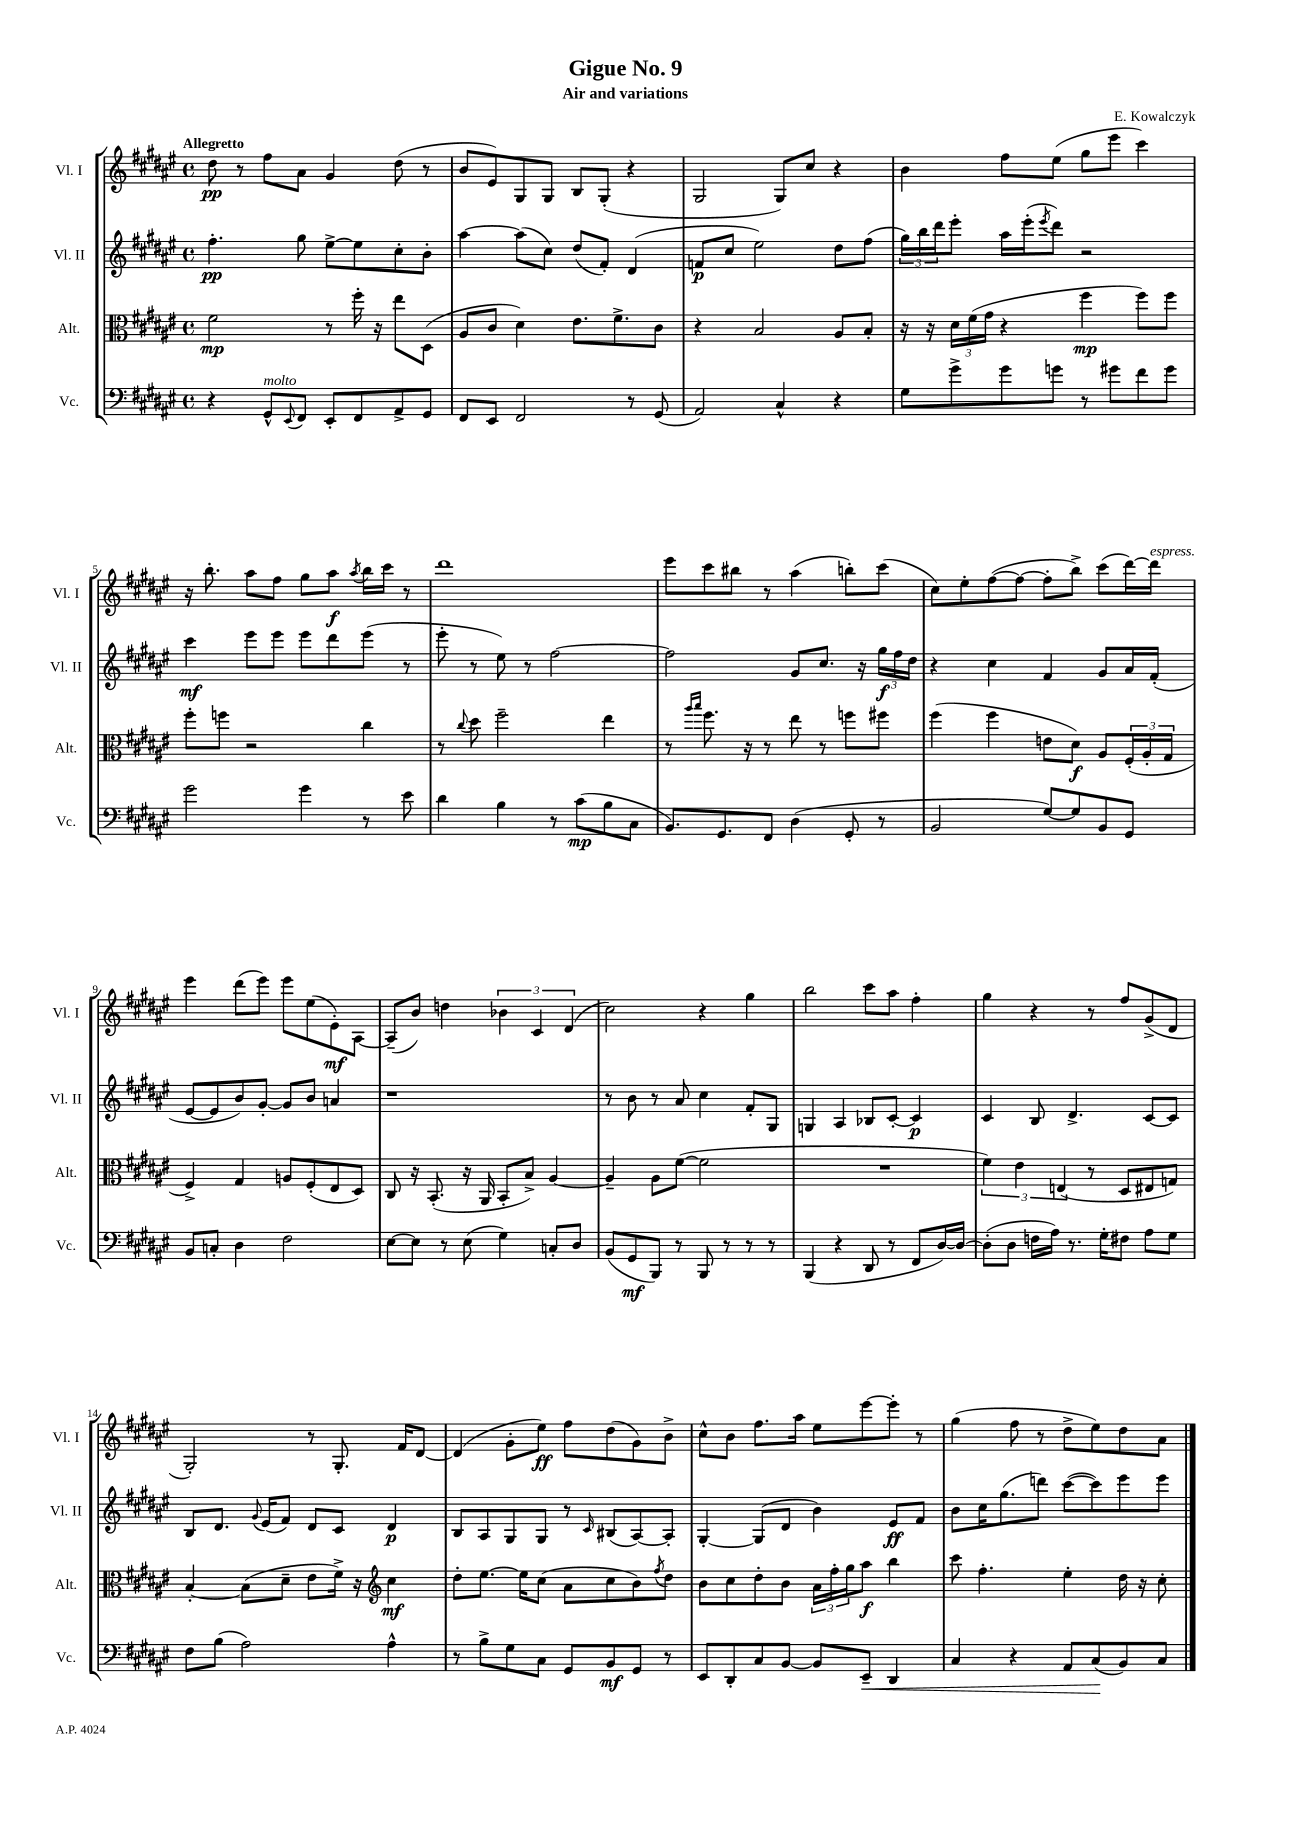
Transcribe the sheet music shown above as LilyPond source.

\header { title = "Gigue No. 9" composer = "E. Kowalczyk" subtitle = "Air and variations" }
<<
\new StaffGroup <<
\new Staff = "s0" \with { instrumentName = "Vl. I" shortInstrumentName = "Vl. I" } {
    \clef treble \key fis \major \defaultTimeSignature \time 4/4 \tempo "Allegretto"
    dis''8\pp r8 fis''8 ais'8 gis'4 dis''8( r8 |
    b'8 eis'8) gis8 gis8 b8 gis8-.( r4 |
    gis2 gis8) cis''8 r4 |
    b'4 fis''8 eis''8( gis''8 eis'''8 cis'''4) |
    r16 b''8.-. ais''8 fis''8 gis''8 ais''8\f \acciaccatura { ais''8 } b''16 cis'''16 r8 |
    dis'''1 |
    eis'''8 cis'''8 bis''8 r8 ais''4( b''8-.) cis'''8( |
    cis''8) eis''8-. fis''8~( fis''8~ fis''8-. b''8->) cis'''8( dis'''16~) dis'''16^\markup { \italic "espress." } |
    eis'''4 dis'''8( eis'''8) eis'''8 eis''8( eis'8-.\mf) ais8~ |
    ais8--( b'8) d''4 \tuplet 3/2 { bes'4 cis'4 dis'4( } |
    cis''2) r4 gis''4 |
    b''2 cis'''8 ais''8 fis''4-. |
    gis''4 r4 r8 fis''8 gis'8->( dis'8 |
    gis2-.) r8 gis8.-. fis'16 dis'8~ |
    dis'4( gis'8-. eis''8\ff) fis''8 dis''8( gis'8) b'8-> |
    cis''8-^ b'8 fis''8. ais''16 eis''8 eis'''8~ eis'''8-. r8 |
    gis''4( fis''8 r8 dis''8-> eis''8) dis''8 ais'8 \bar "|." |
}
\new Staff = "s1" \with { instrumentName = "Vl. II" shortInstrumentName = "Vl. II" } {
    \clef treble \key fis \major \defaultTimeSignature \time 4/4
    fis''4.-.\pp gis''8 eis''8~-> eis''8 cis''8-. b'8-. |
    ais''4~ ais''8( cis''8) dis''8( fis'8-.) dis'4( |
    f'8\p cis''8 eis''2) dis''8 fis''8( |
    \tuplet 3/2 { gis''16) b''16 dis'''16 } eis'''8-. ais''16 eis'''16-.( \acciaccatura { eis'''8 } dis'''8) r2 |
    cis'''4\mf eis'''8 eis'''8 eis'''8 dis'''8 eis'''8( r8 |
    eis'''8-. r8 eis''8) r8 fis''2~ |
    fis''2 gis'8 cis''8. r16 \tuplet 3/2 { gis''16\f fis''16 dis''16 } |
    r4 cis''4 fis'4 gis'8 ais'16 fis'16-.( |
    eis'8~ eis'8 b'8) gis'8~-. gis'8 b'8 a'4 |
    r1 |
    r8 b'8 r8 ais'8 cis''4 fis'8-. gis8 |
    g4 ais4 bes8 cis'8~-. cis'4\p |
    cis'4 b8 dis'4.-> cis'8~ cis'8 |
    b8 dis'8. \appoggiatura { gis'8 } eis'16( fis'8) dis'8 cis'8 dis'4\p |
    b8 ais8 gis8 gis8 r8 \grace { cis'16 } bis8( ais8~) ais8-. |
    gis4~-. gis8( dis'8 b'4) eis'8\ff fis'8 |
    b'8 cis''16 gis''8.( d'''8) cis'''8~( cis'''8) eis'''8 eis'''8 \bar "|." |
}
\new Staff = "s2" \with { instrumentName = "Alt." shortInstrumentName = "Alt." } {
    \clef alto \key fis \major \defaultTimeSignature \time 4/4
    fis'2\mp r8 fis''16-. r16 eis''8 dis8( |
    ais8 cis'8 dis'4) eis'8. fis'8.-> cis'8 |
    r4 b2 ais8 b8-. |
    r16 r16 \tuplet 3/2 { dis'16 fis'16( gis'16 } r4 fis''4\mp fis''8) fis''8 |
    fis''8-. f''8 r2 cis''4 |
    r8 \appoggiatura { cis''8 } dis''8 fis''2-- eis''4 |
    r8 \grace { ais''16 b''16 } fis''8. r16 r8 eis''8 r8 f''8 fis''8 |
    fis''4( fis''4 e'8 dis'8\f) ais8 \tuplet 3/2 { fis16-.( ais16-. gis16 } |
    fis4->) gis4 a8 fis8-.( eis8 dis8) |
    cis8 r16 b,8.-.( r16 ais,16 b,8-. b8->) ais4~ |
    ais4-- ais8 fis'8~( fis'2 |
    R1 |
    \tuplet 3/2 { fis'4) eis'4 e4( } r8 dis8 eis8 g8) |
    b4~-. b8( dis'8-- eis'8 fis'16->) r16 \clef treble cis''4\mf |
    dis''8-. eis''8.~ eis''16 cis''8( ais'8 cis''8 b'8) \acciaccatura { fis''8 } dis''8 |
    b'8 cis''8 dis''8-. b'8 \tuplet 3/2 { ais'16 fis''16-. gis''16 } ais''8\f b''4 |
    cis'''8 fis''4.-. eis''4-. dis''16 r16 cis''8-. \bar "|." |
}
\new Staff = "s3" \with { instrumentName = "Vc." shortInstrumentName = "Vc." } {
    \clef bass \key fis \major \defaultTimeSignature \time 4/4
    r4 gis,8-^^\markup { \italic "molto" } \appoggiatura { eis,8 } fis,8 eis,8-. fis,8 ais,8-> gis,8 |
    fis,8 eis,8 fis,2 r8 gis,8( |
    ais,2) cis4-^ r4 |
    gis8 gis'8-> gis'8 g'8 r8 gis'8 fis'8 gis'8 |
    gis'2 gis'4 r8 eis'8 |
    dis'4 b4 r8 cis'8\mp( b8 cis8 |
    b,8.) gis,8. fis,8 dis4( gis,8-. r8 |
    b,2 gis8~) gis8 b,8 gis,8 |
    b,8 c8-. dis4 fis2 |
    eis8~ eis8 r8 eis8( gis4) c8-. dis8 |
    b,8( gis,8\mf b,,8) r8 b,,8 r8 r8 r8 |
    b,,4( r4 dis,8 r8 fis,8 dis16~) dis16~ |
    dis8-.( dis8 f16 ais16) r8. gis16-. fis8 ais8 gis8 |
    fis8 b8( ais2) ais4-^ |
    r8 b8-> gis8 cis8 gis,8 b,8\mf gis,8 r8 |
    eis,8 dis,8-. cis8 b,8~ b,8 eis,8--\< dis,4 |
    cis4 r4 ais,8 cis8\!( b,8) cis8 \bar "|." |
}
>>
>>
